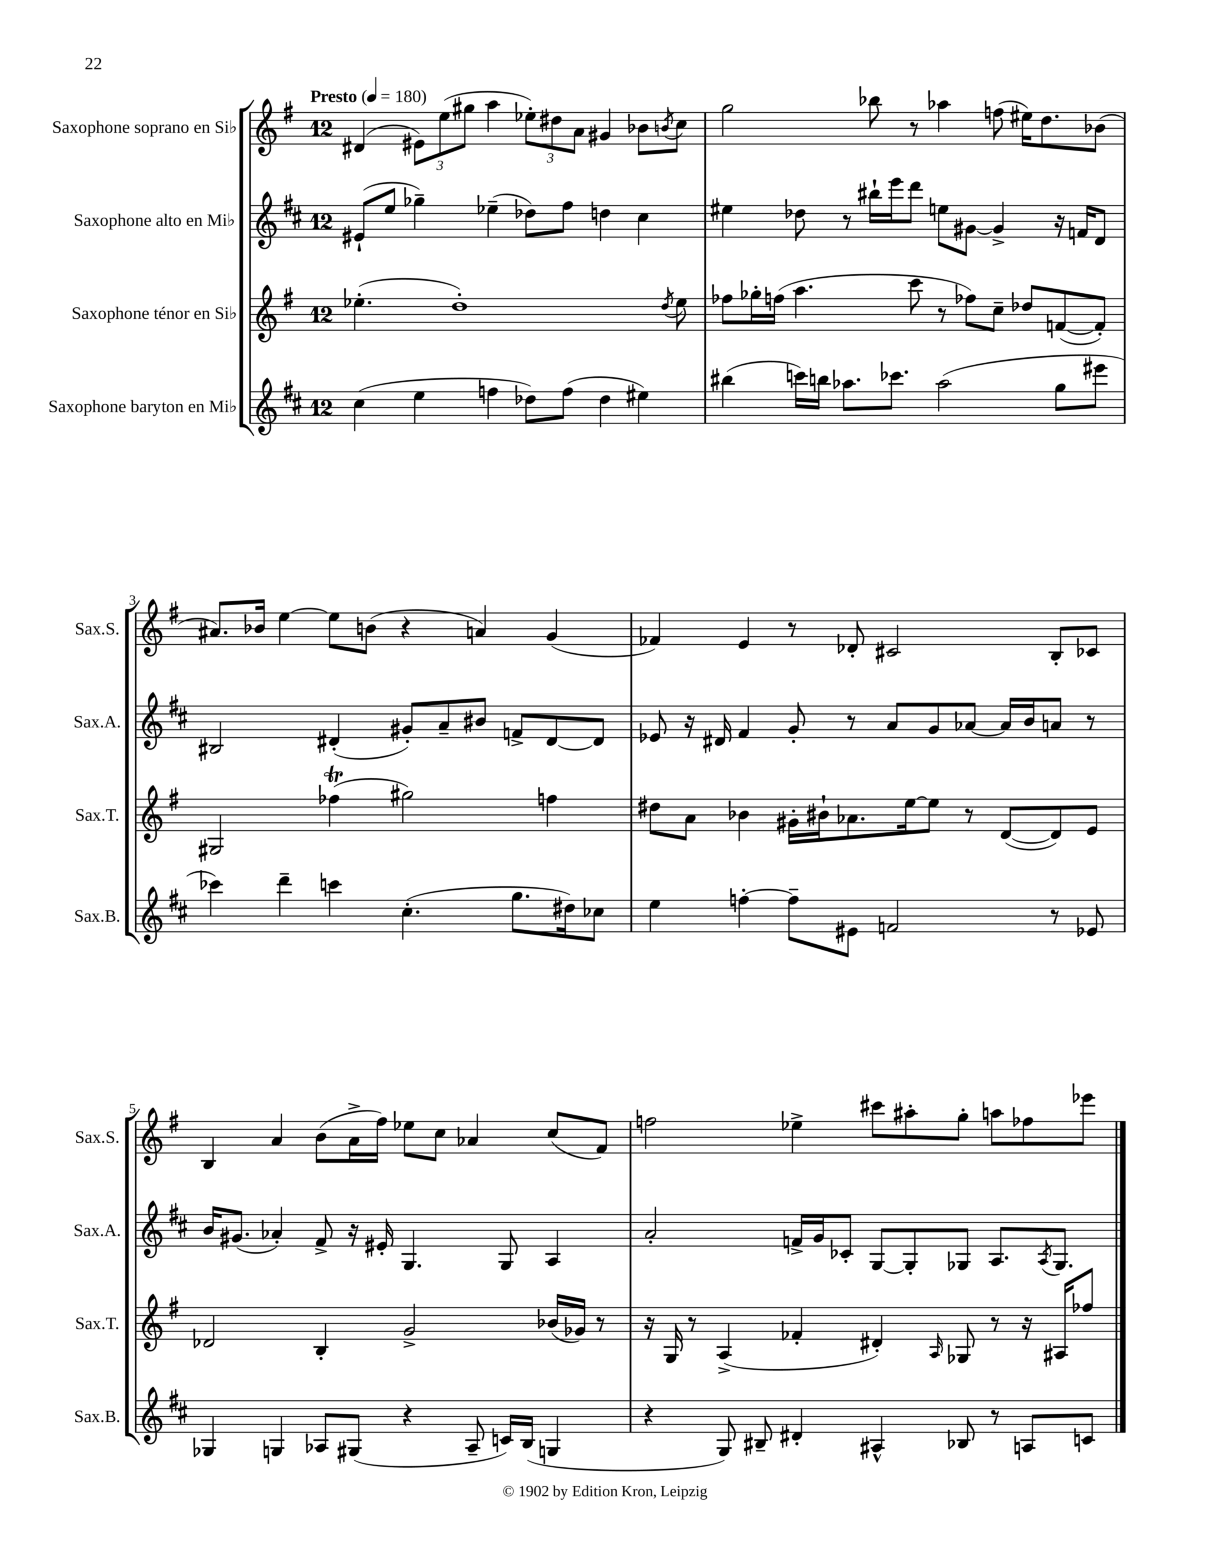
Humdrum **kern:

**kern	**kern	**kern	**kern
*staff4	*staff3	*staff2	*staff1
*clefG2	*clefG2	*clefG2	*clefG2
*k[f#c#]	*k[f#]	*k[f#c#]	*k[f#]
*M12/8	*M12/8	*M12/8	*M12/8
*MM180	*MM180	*MM180	*MM180
(4cc#	(4.ee-'	(8e#`	(4d#
.	.	8ee	.
4ee	.	4gg-~)	12e#)
.	.	.	(12ee
.	1dd')	.	.
.	.	.	12gg#
4ff	.	(4ee-~	4aa
8dd-)	.	8dd-)	12ee-')
.	.	.	12dd#
(8ff	.	8ff#	.
.	.	.	12a
4dd-	.	4dd	4g#
4ee#)	.	4cc#	8b-
.	8qdd	.	8qb
.	8ee-	.	8cc
=	=	=	=
(4bb#	8ff-	4ee#	2gg
.	16gg-'	.	.
.	(16ff	.	.
16ccc)	4.aa	8dd-	.
16bb	.	.	.
8.aa-	.	8r	.
.	.	16bb#`	8bb-
8.ccc-	.	16eee	.
.	8ccc	8ddd	8r
(2aa-	8r	8ee	4aa-
.	8ff-)	[8g#	.
.	8cc~	4g#^]	(8ff
.	8dd-	.	16ee#)
.	.	.	8.dd
8gg	([8f	16r	.
.	.	16f	.
8eee#	8f'])	8d	(8b-
=	=	=	=
4ccc-)	2G#	2B#	8.a#)
.	.	.	16b-
4ddd~	.	.	[4ee
4ccc	(4ff-	(4d#'	8ee]
.	.	.	(8b
(4.cc#'	2gg#)	8g#')	4r
.	.	8a~	.
.	.	8b#	4a)
8.gg	.	8f^	.
.	4ff	[8d#	(4g
16dd#)	.	.	.
8cc-	.	8d#]	.
=	=	=	=
4ee	8dd#	8e-	4f-)
.	8a	16r	.
.	.	16d#	.
[4ff'	4b-	4f#	4e
8ff~]	16g#'	8g'	8r
.	16b#`	.	.
8e#	8.a-	8r	8d-'
2f	.	8a	2c#
.	[16ee	.	.
.	8ee]	8g	.
.	8r	[8a-	.
.	([8d	16a-]	.
.	.	16b	.
8r	8d])	8a	8B'
8e-	8e	8r	8c-
=	=	=	=
4G-	2d-	16b	4B
.	.	(8.g#	.
4G	.	4a-')	4a
8A-	4B'	8f#^	(8b
(8G#	.	16r	16a^
.	.	16e#'	16ff#)
4r	2g^	4.G	8ee-
.	.	.	8cc
8A-~	.	.	4a-
16c)	.	8G	.
(16B	.	.	.
4G	(16b-	4A	(8cc
.	16g-)	.	.
.	8r	.	8f#)
=	=	=	=
4r	16r	2a'	2ff
.	16G	.	.
.	8r	.	.
8G)	(4A^	.	.
8B#~	.	.	.
4d#'	4f-'	16f^	4ee-^
.	.	16g	.
.	.	8c-'	.
4A#^^	4d#')	[8G	8ccc#
.	.	8G']	8aa#'
.	16qqA	.	.
8B-	8G-	8G-	8gg'
8r	8r	8.A	8aa
8A	16r	.	8ff-
.	.	8qA	.
.	16A#	8.G-	.
8c	8ff-	.	8eee-
==	==	==	==
*-	*-	*-	*-
